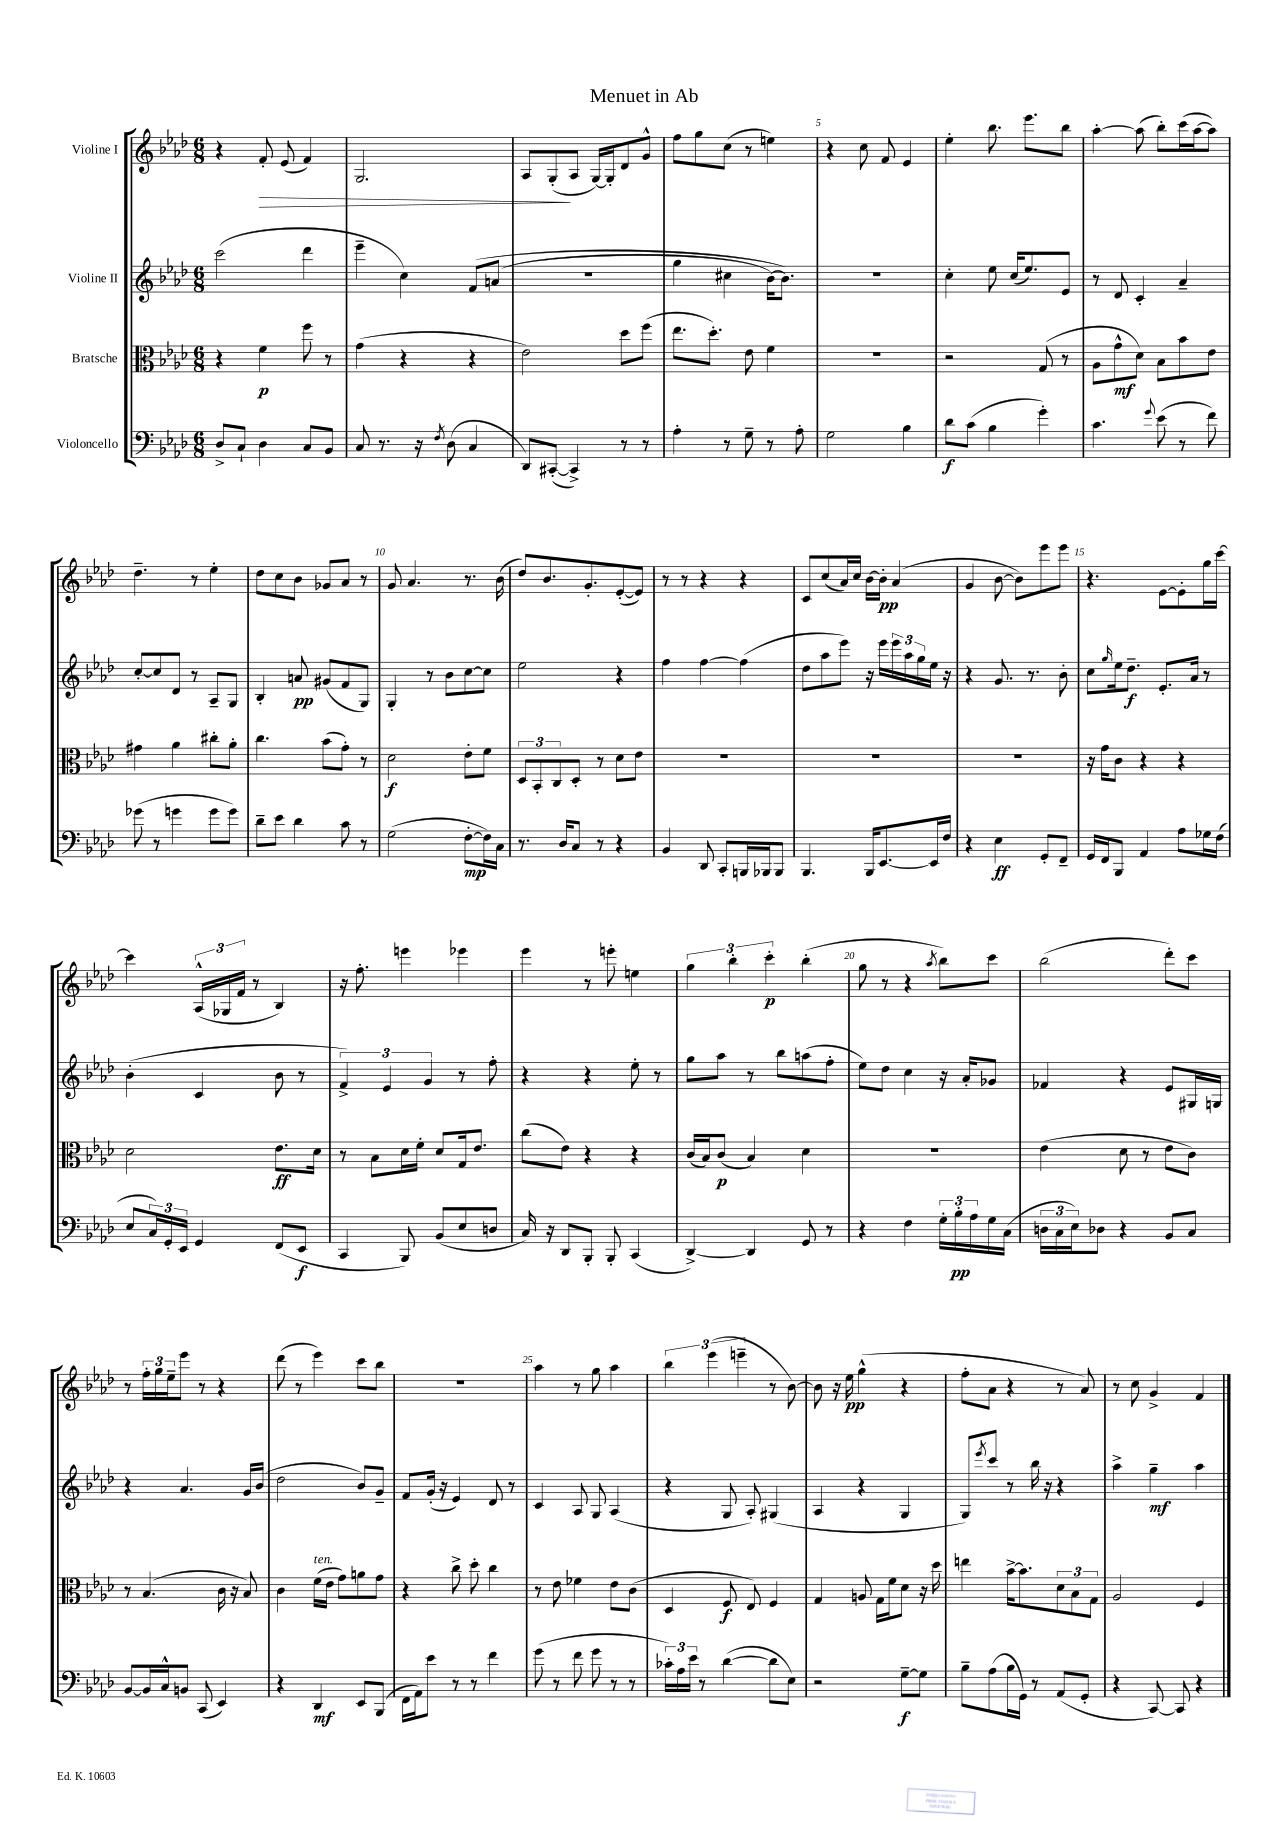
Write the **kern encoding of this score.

**kern	**kern	**kern	**kern
*staff4	*staff3	*staff2	*staff1
*clefF4	*clefC3	*clefG2	*clefG2
*k[b-e-a-d-]	*k[b-e-a-d-]	*k[b-e-a-d-]	*k[b-e-a-d-]
*M6/8	*M6/8	*M6/8	*M6/8
8D-^/L	4r	(2ccc\	4r
8C`/J	.	.	.
4D-\	4f\	.	8f'/
.	.	.	(8e-/
8C/L	8ff\	4ddd-\	4f/)
8BB-/J	8r	.	.
=	=	=	=
8C/	(4g\	4eee-~\	2.G/
8.r	.	.	.
.	4r	4cc\)	.
16r	.	.	.
8qF/	.	.	.
(8D-\	.	.	.
4C/	4r	&(8f/L	.
.	.	(8a/J	.
=	=	=	=
8DD-/L)	2e-\)	2.r	8A-/L
([8CC#'/J	.	.	(8G'/
4CC#^/])	.	.	8A-/J
.	.	.	[16G/LL)
.	.	.	16G'/]J
8r	8dd-\L	.	8d-/
8r	(8ff\J	.	8g^^/J
=	=	=	=
4A-'\	8.ee-\L	4gg\	8ff\L
.	.	.	8gg\
.	8.dd-'\J)	.	.
8r	.	4cc#\	(8cc\J
8G~\	8e-\	.	8r
8r	4f\	[16b-\LK)	4ee\)
.	.	8.b-\]J&)	.
8A-'\	.	.	.
=	=	=	=
2G\	2.r	2.r	4r
.	.	.	8cc\
.	.	.	8f/
4B-\	.	.	4e-/
=	=	=	=
8d-\L	2r	4cc'\	4ee-'\
(8c\J	.	.	.
4B-\	.	8ee-\	8.bb-\
.	.	(16cc/LK	.
.	.	8.ee-/)	8.eee-\L
4g'\)	(8G/	.	.
.	8r	8e-/J	8bb-\J
=	=	=	=
4.c\	8A-\L	8r	[4aa-'\
.	8g^^\	8d-/	.
.	8d-\J)	4c'/	(8aa-\]
8qqg/	.	.	.
(8e-\	8B-\L	.	8bb-'\L)
8r	8b-\	4a-~/	(16ccc\L
.	.	.	[16aa-\J
8f\)	8e-\J	.	8aa-\]J)
=	=	=	=
(8g-\	4g#\	[8cc'/L	4.dd-~\
8r	.	8cc/]	.
4g\	4a-\	8d-/J	.
.	.	8r	8r
8g\L	8cc#'\L	8A-~/L	4ee-'\
8g\J)	8a-'\J	8G/J	.
=	=	=	=
8d-~\L	4.cc\	4B-'/	8dd-\L
8e-\J	.	.	8cc\
4d-\	.	8a/	8b-\J
.	(8b-\L	(8g#/L	8g-/L
8c\	8g'\J)	8f/	8a-/J
8r	8r	8G/J)	8r
=	=	=	=
(2G\	2d-\	4G'/	8g/
.	.	.	4.a-/
.	.	8r	.
.	.	8b-\L	.
[8F'\L	8e-'\L	[8cc\	8.r
16F\]L)	8f\J	8cc\]J	.
16C\JJ	.	.	(16b-\
=	=	=	=
8.r	12D-/L	2ee-\	8dd-/L)
.	12BB-'/	.	.
.	.	.	8.b-/
.	12C/	.	.
16D-/LK	.	.	.
8C/J	8D-'/J	.	.
.	.	.	8.g'/
8r	8r	.	.
4r	8d-\L	4r	([8e-'/
.	8e-\J	.	8e-/]J)
=	=	=	=
4BB-/	2.r	4ff\	8r
.	.	.	8r
8DD-/	.	[4ff\	4r
8CC'/L	.	.	.
16BBB/L	.	(4ff\]	4r
16BBB-/J	.	.	.
8BBB-/J	.	.	.
=	=	=	=
4.BBB-/	2.r	8dd-\L	8c/L
.	.	8aa-\	(8cc/
.	.	8eee-\J)	16a-/L)
.	.	.	16cc/JJ
16BBB-/LK	.	16r	[16b-\LL
[8.EE-/	.	16eee-\LL	16b-'\]JJ
.	.	24eee-\	(4a-/
.	.	24aa-\	.
.	.	24gg\	.
16EE-/]L	.	16ee-\JJ	.
16F/JJ	.	16r	.
=	=	=	=
4r	2.r	4r	4g/
4E-\	.	8.g/	[8b-\
.	.	.	8b-\]L)
.	.	8.r	.
8GG'/L	.	.	8eee-\
8FF~/J	.	8b-'\	8eee-\J
=	=	=	=
16GG/LL	16r	8cc\L	4.r
16FF/J	16g\LK	.	.
.	.	16qqgg/	.
8BBB-/J	8c\J	16ee-\k	.
.	.	8.dd-~\J	.
4AA-/	4r	.	.
.	.	8.e-'/L	[8e-\L
8A-\L	4r	.	8e-'\]
.	.	16a-/Jk	.
16G-\L	.	8r	16gg\L
(16F\JJ	.	.	[16ccc\JJ
=	=	=	=
8E-/L	2d-\	(4b-'\	4ccc\]
24C/L)	.	.	.
24GG'/	.	.	.
24EE-/JJ	.	.	.
4GG/	.	4c/	(24A-^^/LL
.	.	.	24G-/
.	.	.	24f/JJ
.	.	.	8r
(8FF/L	8.e-\L	8b-\	4B-/)
8EE-/J	.	8r	.
.	16d-\Jk	.	.
=	=	=	=
4CC/	8r	6f^/)	16r
.	.	.	8.ff'\
.	8B-\L	.	.
.	.	6e-/	.
8BBB-/)	16d-\L	.	4eee\
.	16f'\JJ	.	.
.	.	6g/	.
(8BB-/L	8d-/L	.	.
8E-/	16G/k	8r	4eee-\
.	8.e-/J	.	.
8D/J	.	8ff'\	.
=	=	=	=
16C/)	(8cc\L	4r	4eee-\
16r	.	.	.
8DD-/L	8e-\J)	.	.
8BBB-'/J	4r	4r	8r
8BBB-'/	.	.	8eee'\
(4CC/	4r	8ee-'\	4ee\
.	.	8r	.
=	=	=	=
[4DD-^/)	(16c/LL	8gg\L	6gg\
.	16B-/J)	.	.
.	(8c/J	8aa-\J	.
.	.	.	6bb-'\
4DD-/]	4B-/)	8r	.
.	.	.	6ccc'\
.	.	8bb-\L	.
8GG/	4d-\	(8aa\	(4bb-'\
8r	.	8ff'\J	.
=	=	=	=
4r	2.r	8ee-\L)	8gg\
.	.	8dd-\J	8r
4F\	.	4cc\	4r
.	.	.	8qaa-/
24G'\LL	.	16r	8bb-\L)
24B-'\	.	.	.
.	.	16a-'/LK	.
24A-\	.	.	.
16G\	.	8g-/J	8ccc\J
(16C\JJ	.	.	.
=	=	=	=
24D\LL	(4e-\	4f-/	(2bb-\
24C\	.	.	.
24E-\J)	.	.	.
8D-\J	.	.	.
4r	8d-\	4r	.
.	8r	.	.
8BB-/L	8e-\L	8e-/L	8ddd-'\L)
8C/J	8c\J)	16G#/L	8ccc\J
.	.	16G/JJ	.
=	=	=	=
[8BB-/L	8r	4r	8r
16BB-/]L	(4.B-/	.	24ff'\LL
.	.	.	24gg\
16C^^/J	.	.	.
.	.	.	24ee-~\J
8BB/J	.	4.a-/	8eee-\J
(8CC/	.	.	8r
4EE-/)	16c\	.	4r
.	16r	.	.
.	8B-/)	16g/LL	.
.	.	(16b-/JJ	.
=	=	=	=
4r	4c\	2dd-\	(8ddd-\
.	.	.	8r
4DD-/	(16f\LL	.	4eee-\)
.	16e-\JJ	.	.
.	8g\L)	.	.
8EE-/L	8a\	8b-/L)	8ccc\L
(8BBB-/J	8g\J	8g~/J	8bb-\J
=	=	=	=
16FF\LL	4r	8f/L	2.r
16AA-\J)	.	.	.
8e-\J	.	(16g'/Jk	.
.	.	16r	.
8r	8cc^\	4e-/)	.
8r	8dd-'\	.	.
4f\	4cc\	8d-/	.
.	.	8r	.
=	=	=	=
(8g\	8r	4c/	4aa-\
8r	8e-\	.	.
8f\	4f-\	8A-/	8r
8g\	.	8G/	8gg\
8r	8e-\L	(4A-/	4aa-\
8r	(8c\J	.	.
=	=	=	=
24c-'\LL)	4D-/	4r	6bb-\
24A-\	.	.	.
24e-\JJ	.	.	.
8r	.	.	.
.	.	.	(6eee-\
([4d-\	8F/	8G/	.
.	.	.	6eee~\
.	8E-/)	8A-'/)	.
8d-\]L	4F/	(4G#/	8r
8E-\J)	.	.	[8b-\)
=	=	=	=
2r	4G/	4A-/	8b-\]
.	.	.	16r
.	.	.	16ee-\
.	8A/	4r	(4gg^^\
.	16G\LL	.	.
.	16f\J	.	.
[8G~\L	8d-\J	4G/	4r
8G\]J	16r	.	.
.	16dd-\	.	.
=	=	=	=
8B-~\L	4ee\	8G/L)	8ff'\L
.	.	8qeee-/	.
(8A-\	.	8ccc/J	8a-\J
16B-\L	[16b-^\LK	8r	4r
16GG\JJ)	8.b-\]	.	.
8r	.	16bb-\	.
.	.	16r	.
(8AA-/L	12d-\	4r	8r
.	12B-\	.	.
8GG'/J	.	.	8a-/)
.	12G\J	.	.
=	=	=	=
4r	2A-/	4aa-^\	8r
.	.	.	8cc\
[8CC/)	.	4gg~\	4g^/
8CC/]	.	.	.
4r	4F/	4aa-\	4f/
==	==	==	==
*-	*-	*-	*-
